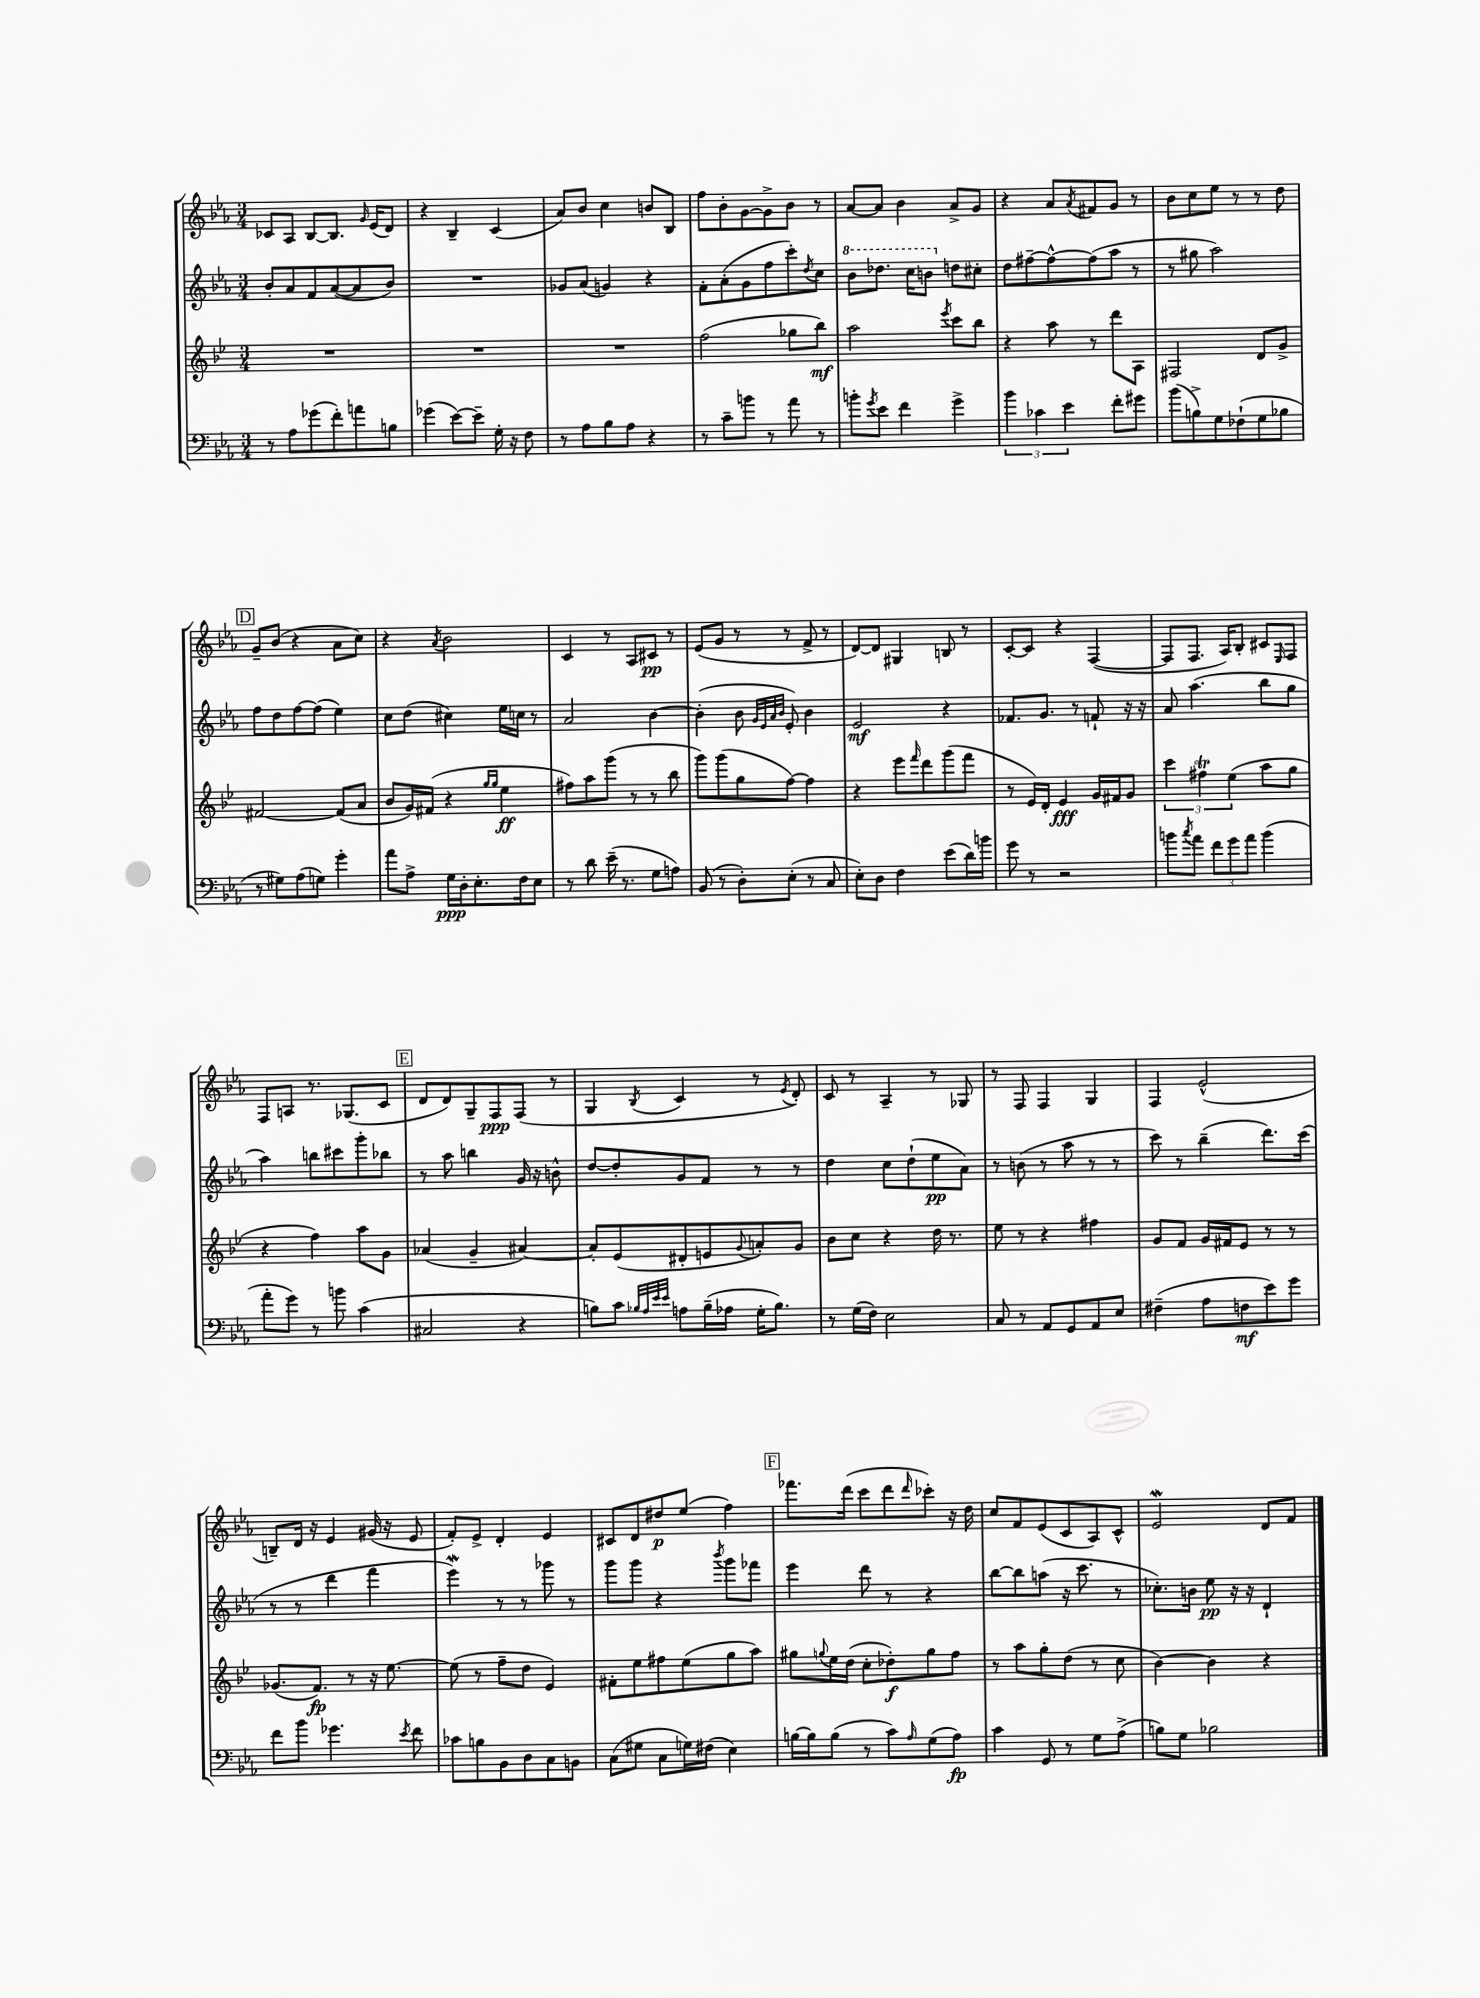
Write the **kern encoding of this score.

**kern	**dynam	**kern	**dynam	**kern	**dynam	**kern	**dynam
*part4	*part4	*part3	*part3	*part2	*part2	*part1	*part1
*staff4	*staff4	*staff3	*staff3	*staff2	*staff2	*staff1	*staff1
*clefF4	*	*clefG2	*	*clefG2	*	*clefG2	*
*k[b-e-a-]	*	*k[b-e-]	*	*k[b-e-a-]	*	*k[b-e-a-]	*
*M3/4	*	*M3/4	*	*M3/4	*	*M3/4	*
=111	=111	=111	=111	=111	=111	=111	=111
8r	.	2.r	.	8b-'/L	.	8c-X/L	.
8A-\L	.	.	.	8a-/	.	8A-/J	.
(8g-X\	.	.	.	8f/	.	[8B-/L	.
8f'\)	.	.	.	([8a-/	.	8.B-/J]	.
8an\	.	.	.	8a-/]	.	.	.
.	.	.	.	.	.	16qqg/	.
.	.	.	.	.	.	(16e-/KL	.
8Bn\J	.	.	.	8b-/J)	.	8d/J)	.
=112	=112	=112	=112	=112	=112	=112	=112
(4g-X\	.	2.r	.	2.r	.	4r	.
[8e-\L)	.	.	.	.	.	4B-~/	.
8e-~\J]	.	.	.	.	.	.	.
16G'\	.	.	.	.	.	(4c/	.
16r	.	.	.	.	.	.	.
8F\	.	.	.	.	.	.	.
=113	=113	=113	=113	=113	=113	=113	=113
8r	.	2.r	.	8g-X/L	.	8a-/L)	.
8A-\L	.	.	.	(8a-/J	.	8b-/J	.
8B-\	.	.	.	4gn/)	.	4cc\	.
8A-\J	.	.	.	.	.	.	.
4r	.	.	.	4r	.	8bn/L	.
.	.	.	.	.	.	8B-/J	.
=114	=114	=114	=114	=114	=114	=114	=114
8r	.	(2ff\	.	8f'\L	.	8ff\L	.
8c~\L	.	.	.	(8a-'\	.	8b-'\	.
8bn\J	.	.	.	8g\	.	[8g\	.
8r	.	.	.	8ff\	.	8g^\]	.
8a-\	.	8gg-X\L	.	8ccc'\)	.	8b-\J	.
.	.	.	.	8qdd/	.	.	.
8r	.	8bb-\J)	mf	8cc\J	.	8r	.
=115	=115	=115	=115	=115	=115	=115	=115
*	*	*	*	*8va	*	*	*
8bn'\L	.	2aa\	.	8bb-\L	.	[8a-/L	.
8qg/	.	.	.	.	.	.	.
8e-\J	.	.	.	8.ddd-X\J	.	8a-/J]	.
4f\	.	.	.	.	.	4b-\	.
.	.	.	.	16ccc\KL	.	.	.
.	.	.	.	8bbn\J	.	.	.
.	.	8qeee-/	.	.	.	.	.
*	*	*	*	*X8va	*	*	*
4g^\	.	8ccc\L	.	8ddn\L	.	8a-^/L	.
.	.	8bb-\J	.	8cc#X'\J	.	8g/J	.
=116	=116	=116	=116	=116	=116	=116	=116
6b-\	.	4r	.	8dd\L	.	4r	.
.	.	.	.	[8ff#X~\	.	.	.
6c-X\	.	.	.	.	.	.	.
.	.	8aa\	.	8ff#^^\_	.	8a-/L	.
6e-\	.	.	.	.	.	.	.
.	.	.	.	.	.	8qa-/	.
.	.	8r	.	(8ff#\]	.	8f#X/	.
8f'\L	.	8ddd\L	.	8aa-\J	.	8g/J	.
8g#X\J	.	8A\J	.	8r	.	8r	.
=117	=117	=117	=117	=117	=117	=117	=117
(8b-\L	.	2F#X/	.	8r	.	8b-\L	.
8Bn^\)	.	.	.	8gg#X\	.	8cc\	.
8G\	.	.	.	2aa-\)	.	8ee-\J	.
(8F-X`\	.	.	.	.	.	8r	.
8G\	.	8d/L	.	.	.	8r	.
8B-X\J	.	8g^/J	.	.	.	8dd\	.
!!LO:LB:g=z
!!LO:REH:place=s1:t=D
=118	=118	=118	=118	=118	=118	=118	=118
8r	.	[2f#X/	.	8ff\L	.	8g~/L	.
8G#X\L)	.	.	.	8dd\	.	(8b-/J	.
(8A-\	.	.	.	[8ff\	.	4r	.
8Gn\J)	.	.	.	(8ff\J]	.	.	.
4g'\	.	(8f#/L]	.	4ee-\)	.	8a-\L	.
.	.	8a/J	.	.	.	8cc\J)	.
=119	=119	=119	=119	=119	=119	=119	=119
8a-\L	.	8b-/L	.	8cc\L	.	4r	.
8A-^\J	.	16g/L)	.	(8dd\J	.	.	.
.	.	(16f#X/JJ	.	.	.	.	.
.	.	.	.	.	.	8qa-/	.
16G\LL	ppp	4r	.	4cc#X\)	.	2b-\	.
16D'\J	.	.	.	.	.	.	.
8.E-'\	.	.	.	.	.	.	.
.	.	16qqgg/LL	.	.	.	.	.
.	.	16qqgg/JJ	.	.	.	.	.
.	.	4ee-\	ff	16ee-\LL	.	.	.
16F\k	.	.	.	16ccn\JJ	.	.	.
8E-\J	.	.	.	8r	.	.	.
=120	=120	=120	=120	=120	=120	=120	=120
8r	.	8ff#X\L)	.	2a-/	.	4c/	.
8d\	.	8aa\	.	.	.	.	.
(16e-~\	.	(8ggg\J	.	.	.	8r	.
8.r	.	.	.	.	.	.	.
.	.	8r	.	.	.	8A-/L	.
8G\L	.	8r	.	[4b-\	.	8c#X/J	pp
8An\J)	.	8bb-\	.	.	.	8r	.
=121	=121	=121	=121	=121	=121	=121	=121
(8BB-/	.	8ggg\L)	.	(4b-'\]	.	(8e-/L	.
8r	.	(8ggg\	.	.	.	8g/J	.
8D'\L)	.	8gg\	.	8b-\	.	8r	.
.	.	.	.	32qqg/LLL	.	.	.
.	.	.	.	32qqe-/	.	.	.
.	.	.	.	32qqa-/	.	.	.
.	.	.	.	32qqb-/JJJ	.	.	.
(8E-'\J	.	[8ff\J)	.	8e-'/)	.	8r	.
8r	.	4ff\]	.	4b-\	.	8f^/	.
8C/	.	.	.	.	.	8r	.
=122	=122	=122	=122	=122	=122	=122	=122
8E-'\L)	.	4r	.	2e-/	mf	[8d/L)	.
8D\J	.	.	.	.	.	8d/J]	.
4F\	.	8eee-\L	.	.	.	4G#X/	.
.	.	16qqfff/	.	.	.	.	.
.	.	8ddd\	.	.	.	.	.
(8e-\L	.	(8ggg\	.	4r	.	8Bn/	.
16d\L)	.	8fff\J	.	.	.	8r	.
16bn\JJ	.	.	.	.	.	.	.
=123	=123	=123	=123	=123	=123	=123	=123
8g\	.	8r	.	8.f-X/L	.	[8c'/L	.
8r	.	16e-/LL)	.	.	.	8c/J]	.
.	.	16d'/JJ	.	8.g/J	.	.	.
2r	.	4e-/	fff	.	.	4r	.
.	.	.	.	8r	.	.	.
.	.	16g/LL	.	8fn`/	.	([4F/	.
.	.	16f#X/J	.	.	.	.	.
.	.	8g/J	.	16r	.	.	.
.	.	.	.	16r	.	.	.
=124	=124	=124	=124	=124	=124	=124	=124
8bn\L	.	6ccc\	.	8a-/	.	8F/L]	.
8qcc/	.	.	.	.	.	.	.
8a-\J	.	.	.	(4.aa-\	.	8.F/J	.
.	.	6ff#Xt\	.	.	.	.	.
12f\L	.	.	.	.	.	.	.
.	.	.	.	.	.	16A-/KL)	.
12g\	.	(6ee-\	.	.	.	.	.
.	.	.	.	.	.	8B-'/J	.
12a-\J	.	.	.	.	.	.	.
(4b\	.	8aa\L	.	8bb-\L	.	8c#X/L	.
.	.	.	.	.	.	16qqE-/	.
.	.	8gg\J	.	8gg\J	.	8F/J	.
!!LO:LB:g=z
=125	=125	=125	=125	=125	=125	=125	=125
8a-'\L	.	4r	.	4aa-\)	.	8F/L	.
8g\J)	.	.	.	.	.	8An/J	.
8r	.	4ff\)	.	8bbn\L	.	8.r	.
8bn\	.	.	.	8ccc#X\	.	.	.
.	.	.	.	.	.	(8.G-X/L	.
(4c\	.	8aa\L	.	8ggg'\	.	.	.
.	.	8g\J	.	8bb-X\J	.	8c/J	.
!!LO:REH:place=s1:t=E
=126	=126	=126	=126	=126	=126	=126	=126
2C#X/	.	(4a-X/	.	8r	.	8d/L	.
.	.	.	.	8aa-\	.	8d/)	.
.	.	4g~/	.	4bbn\	.	8G~/	.
.	.	.	.	.	.	8F/	ppp
4r	.	[4a#X/)	.	16g/	.	(8F/J	.
.	.	.	.	16r	.	.	.
.	.	.	.	8bn^^\	.	8r	.
=127	=127	=127	=127	=127	=127	=127	=127
8Bn\L)	.	8a#'/L]	.	[8dd/L	.	4G/	.
8c\J	.	(8e-/	.	8dd'/]	.	.	.
32qqB-X/LLL	.	.	.	.	.	.	.
32qqA-/	.	.	.	.	.	.	.
32qqe-/	.	.	.	.	.	.	.
32qqe-/JJJ	.	.	.	.	.	8qB-/	.
8An\L	.	8d#X'/	.	8g/	.	4c/	.
(16B-~\L	.	8en/	.	8f/J	.	.	.
16A-X\JJ	.	.	.	.	.	.	.
.	.	8qqg/	.	.	.	.	.
16G'\KL	.	8an'/)	.	8r	.	8r	.
8.B-\J)	.	.	.	.	.	.	.
.	.	.	.	.	.	8qe-/	.
.	.	8g/J	.	8r	.	8d'/)	.
=128	=128	=128	=128	=128	=128	=128	=128
8r	.	8b-\L	.	4dd\	.	8c/	.
(16G\LL	.	8cc\J	.	.	.	8r	.
16F\JJ)	.	.	.	.	.	.	.
2E-\	.	4r	.	8cc\L	.	4A-~/	.
.	.	.	.	(8dd`\	.	.	.
.	.	16dd\	.	8ee-\	pp	8r	.
.	.	8.r	.	.	.	.	.
.	.	.	.	8a-\J)	.	8G-X/	.
=129	=129	=129	=129	=129	=129	=129	=129
8C/	.	8ee-\	.	8r	.	8r	.
8r	.	8r	.	(8bn\	.	8F/	.
8AA-/L	.	4r	.	8r	.	4F/	.
8GG/	.	.	.	8aa-\	.	.	.
8AA-/	.	4ff#X\	.	8r	.	4G/	.
8E-/J	.	.	.	8r	.	.	.
=130	=130	=130	=130	=130	=130	=130	=130
(4F#X~\	.	8g/L	.	8ccc\)	.	4F/	.
.	.	8f/J	.	8r	.	.	.
8A-\L	.	16g/LL	.	(4bb-~\	.	(2e-^^/	.
.	.	16f#X/J	.	.	.	.	.
8Fn\	mf	8e-/J	.	.	.	.	.
8e-\)	.	8r	.	8.ddd\L)	.	.	.
8g\J	.	8r	.	.	.	.	.
.	.	.	.	(16ccc\Jk	.	.	.
!!LO:LB:g=z
=131	=131	=131	=131	=131	=131	=131	=131
8f\L	.	(8.g-X/L	.	8r	.	8Bn~/L)	.
8b-\J	.	.	.	8r	.	16d/Jk	.
.	.	8.f/J)	fp	.	.	16r	.
4.g-X\	.	.	.	4ddd\	.	4e-/	.
.	.	8r	.	.	.	.	.
.	.	16r	.	4fff\	.	(16g#X/	.
.	.	[8.ee-\	.	.	.	16r	.
8qe-/	.	.	.	.	.	.	.
8f\	.	.	.	.	.	8e-/	.
=132	=132	=132	=132	=132	=132	=132	=132
8c-X\L	.	(8ee-\]	.	4eee-w\)	.	8f'/L)	.
8Bn\	.	8r	.	.	.	8e-^/J	.
8BB-\	.	8ff~\L	.	8r	.	4d'/	.
8D\	.	8dd\J	.	8r	.	.	.
8C\	.	4e-/)	.	8ggg-X\	.	4e-/	.
8BBn\J	.	.	.	8r	.	.	.
=133	=133	=133	=133	=133	=133	=133	=133
(8C\L	.	8f#X'\L	.	8ggg\L	.	8c#X/L	.
8G#X\J	.	8ee-\	.	8ggg\J	.	8d/	.
8C\L	.	8ff#X\	.	4r	.	8dd#X/	p
16Gn\L)	.	(8ee-\	.	.	.	(8ee-/J	.
(16F#X\JJ	.	.	.	.	.	.	.
.	.	.	.	8qbbb-/	.	.	.
4E-\)	.	8gg\	.	8ggg\L	.	4ff\)	.
.	.	8aa\J)	.	8fff-X\J	.	.	.
!!LO:REH:place=s1:t=F
=134	=134	=134	=134	=134	=134	=134	=134
[16Bn\LL	.	8gg#X\L	.	4eee-\	.	8.fff-X\L	.
16B\J]	.	.	.	.	.	.	.
.	.	8qqggn/	.	.	.	.	.
(8B\J	.	16ee-\L	.	.	.	.	.
.	.	(16dd\JJ	.	.	.	(16ddd\Jk	.
8r	.	8cc'\L	.	8ddd\	.	8ccc\L	.
8c\L)	.	8dd-X'\)	f	8r	.	8ddd\	.
16qqA-/	.	.	.	.	.	16qqddd/	.
(8G\	.	8gg\	.	4r	.	8ccc-X'\J)	.
8A-\J)	fp	8ff\J	.	.	.	16r	.
.	.	.	.	.	.	16dd\	.
=135	=135	=135	=135	=135	=135	=135	=135
4c\	.	8r	.	[8bb-\L	.	8cc/L	.
.	.	8aa\L	.	8bb-\]	.	8f/	.
8GG/	.	8gg'\	.	(8aan\J	.	(8e-/	.
8r	.	(8dd\J	.	16r	.	8c/	.
.	.	.	.	8.ccc\	.	.	.
8G\L	.	8r	.	.	.	8A-/)	.
(8A-^\J	.	8cc\	.	8r	.	8c^^/J	.
=136	=136	=136	=136	=136	=136	=136	=136
8Bn\L)	.	[4b-\)	.	8.cc-X'\L)	.	2e-w/	.
8G\J	.	.	.	.	.	.	.
.	.	.	.	16bn\Jk	.	.	.
2B-X\	.	4b-\]	.	8ee-\	pp	.	.
.	.	.	.	16r	.	.	.
.	.	.	.	16r	.	.	.
.	.	4r	.	4d`/	.	8d/L	.
.	.	.	.	.	.	8f/J	.
==	==	==	==	==	==	==	==
*-	*-	*-	*-	*-	*-	*-	*-
